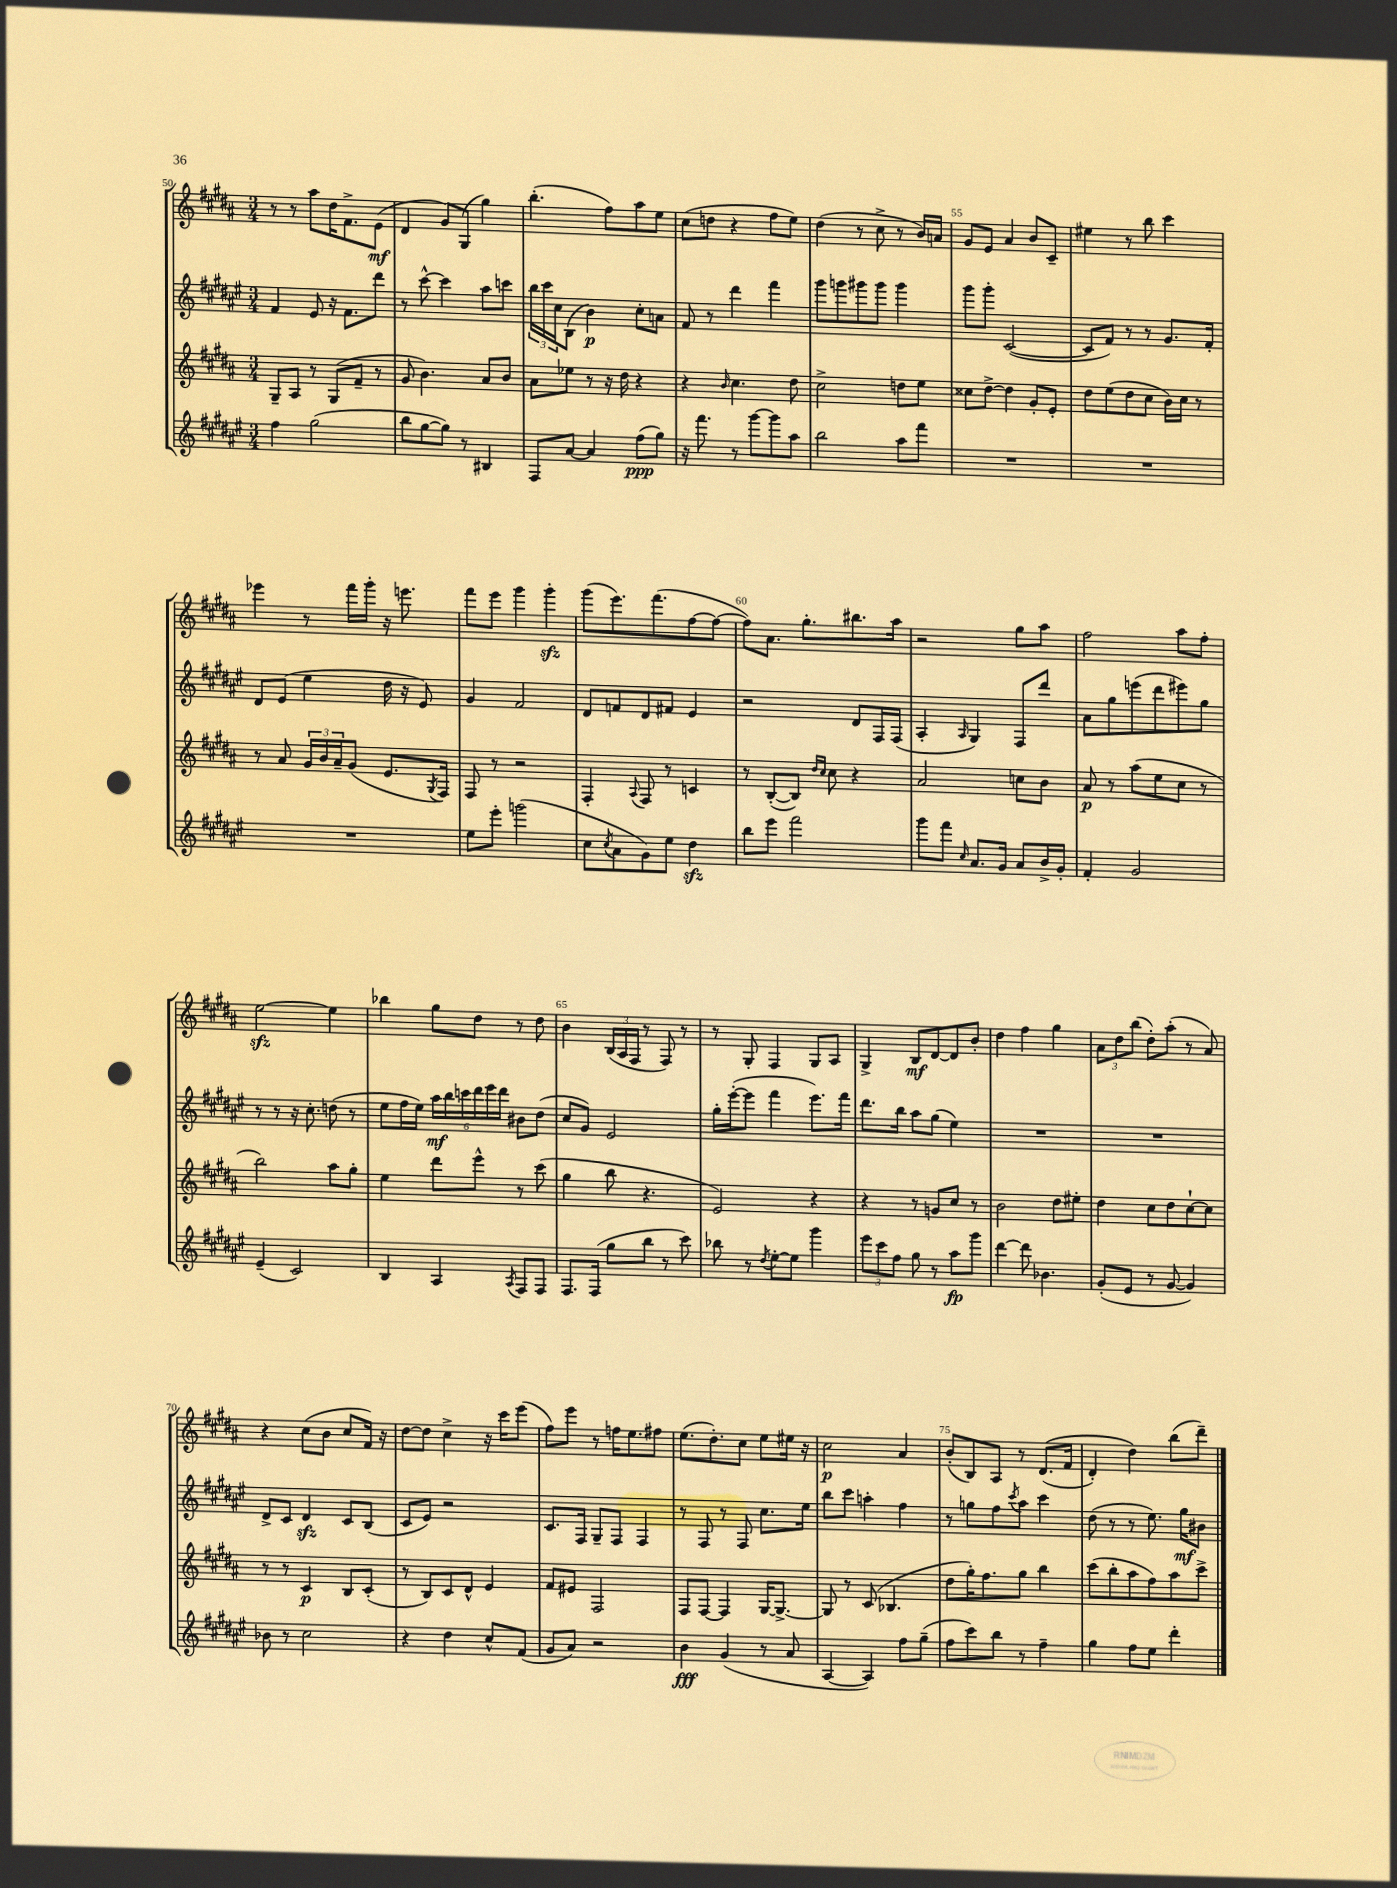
<<
\new StaffGroup <<
\new Staff = "s0" {
    \clef treble \key b \major \numericTimeSignature \time 3/4
    r8 r8 ais''8 dis''16 fis'8.-> e'8\mf( |
    dis'4 gis'8) gis8( gis''4) |
    b''4.-.( fis''8) ais''8 e''8 |
    cis''8( d''8 r4 fis''8 e''8) |
    dis''4( r8 cis''8-> r8 b'16) a'16 |
    gis'8 e'8 ais'4 b'8 cis'8-- |
    eis''4 r8 b''8 cis'''4 |
    ees'''4 r8 fis'''16 gis'''16-. r16 e'''8. |
    fis'''8 e'''8 gis'''4 gis'''4-.\sfz |
    gis'''8( e'''8.) fis'''8.( fis''8~ fis''8~ |
    fis''8) ais'8. gis''8.-. bis''8. ais''16 |
    r2 gis''8 ais''8 |
    fis''2 ais''8 fis''8-. |
    e''2~\sfz e''4 |
    bes''4 gis''8 dis''8 r8 dis''8 |
    b'4 \tuplet 3/2 { b16( ais16 fis16 } r8 fis8) r8 |
    r8 gis8-. fis4 gis8 ais8 |
    gis4-> b8\mf dis'8~ dis'8 b'8-. |
    dis''4 fis''4 gis''4 |
    \tuplet 3/2 { ais'8 dis''8 b''8( } dis''8-.) ais''8-.( r8 ais'8) |
    r4 cis''8( b'8 cis''8 fis'16) r16 |
    dis''8~ dis''8 cis''4-> r16 cis'''16 e'''8( |
    fis''8) e'''8 r8 f''16 e''8. fis''8 |
    e''8.( dis''8.-.) cis''8 e''8 eis''16 r16 |
    cis''2\p ais'4 |
    b'8-.( b8) ais8 r8 dis'8.(\( fis'16 |
    dis'4-.) dis''4\) b''8( dis'''8--) \bar "|." |
}
\new Staff = "s1" {
    \clef treble \key fis \major \numericTimeSignature \time 3/4
    fis'4 eis'8 r16 fis'8. dis'''8 |
    r8 cis'''8~-^ cis'''4 ais''8 c'''8 |
    \tuplet 3/2 { b''16 cis'''16 cis''16 } b8( b'4\p) cis''8-. a'8 |
    fis'8 r8 dis'''4 fis'''4 |
    gis'''8 g'''8 gis'''8 gis'''8 gis'''4 |
    gis'''8 gis'''8-. cis'2~( |
    cis'8 fis'8) r8 r8 gis'8. fis'16-. |
    dis'8 eis'8( eis''4 dis''16 r16 eis'8) |
    gis'4 fis'2 |
    dis'8 f'8 dis'8 fis'8 eis'4 |
    r2 dis'8 fis16 fis16( |
    ais4-. \grace { ais16 } gis4) fis8 dis'''8 |
    ais'8 gis''8 e'''8( dis'''8 eis'''8) gis''8 |
    r8 r8 r16 cis''8.-. d''8( r8 |
    eis''8 fis''16 eis''16) \tuplet 6/4 { ais''16\mf b''16 c'''16 dis'''16 eis'''16 dis'''16 } bis'8 dis''8( |
    cis''8 gis'8) eis'2 |
    gis''16-. eis'''16~-.( eis'''8 fis'''4 eis'''8.) fis'''16 |
    dis'''8. b''16 ais''8 gis''8( eis''4) |
    R2. |
    R2. |
    dis'8-> cis'8 dis'4\sfz cis'8 b8( |
    cis'8 eis'8) r2 |
    cis'8. fis16 gis8-- fis8 fis4 |
    r8 fis8 r8 fis8 cis''8. eis''16 |
    b''8 cis'''8 a''4-. fis''4 |
    r8 g''8 fis''8 \acciaccatura { cis'''8 } ais''8 cis'''4 |
    dis''8( r8 r8 eis''8.) gis''16\mf bis'8 \bar "|." |
}
\new Staff = "s2" {
    \clef treble \key b \major \numericTimeSignature \time 3/4
    gis8-- ais8 r8 gis8( fis'8-- r8 |
    gis'8 b'4.) ais'8 b'8 |
    ais'8 ees''8 r8 r16 dis''16 r4 |
    r4 \grace { b'16 } cis''4. dis''8 |
    cis''2-> d''8 e''8 |
    cisis''8 dis''8~-> dis''4 gis'8-. e'8-. |
    dis''8 e''8( dis''8 cis''8 b'16) cis''16 r8 |
    r8 ais'8 \tuplet 3/2 { gis'16 b'16 ais'16-- } gis'8( e'8. \acciaccatura { gis8 } fis16) |
    fis8 r8 r2 |
    fis4-. \appoggiatura { ais8 } fis8 r8 c'4 |
    r8 b8~-.( b8) \grace { dis''16 cis''16 } cis''8 r4 |
    ais'2 c''8 b'8 |
    ais'8\p r8 ais''8( e''8 cis''8 r8 |
    b''2) ais''8 gis''8-. |
    e''4 dis'''8 e'''8-^ r8 cis'''8( |
    gis''4 b''8 r4. |
    e'2) r4 |
    r4 r8 g'8 cis''8 r8 |
    b'2 dis''8 eis''8-. |
    dis''4 cis''8 dis''8 cis''8~-! cis''8 |
    r8 r8 cis'4\p b8 cis'8-.( |
    r8 b8) cis'8 dis'8-^ e'4 |
    fis'8 eis'8 fis2 |
    fis8 fis8~ fis4 gis16~ gis8.~-> |
    gis8 r8 cis'8( bes4. |
    dis''8 gis''16-.) fis''8. gis''8 b''4 |
    cis'''8( b''8-. ais''8 fis''8) ais''8 cis'''8-> \bar "|." |
}
\new Staff = "s3" {
    \clef treble \key fis \major \numericTimeSignature \time 3/4
    fis''4 gis''2( |
    b''8 gis''8~ gis''8) r8 bis4 |
    fis8 ais'8~ ais'4 fis''8\ppp( gis''8) |
    r16 fis'''8. r8 gis'''8~ gis'''8 ais''8 |
    b''2 ais''8 fis'''8 |
    R2. |
    R2. |
    R2. |
    eis''8 eis'''8-. g'''2( |
    cis''8 \acciaccatura { cis''8 } ais'8 gis'8) eis''8 dis''4\sfz |
    b''8 eis'''8 fis'''2 |
    gis'''8 fis'''8 \grace { cis''16 } ais'8. gis'16 ais'8 b'16-> gis'16-. |
    fis'4-. gis'2 |
    eis'4--( cis'2) |
    b4 ais4 \acciaccatura { ais8 } fis8 fis8 |
    fis8. fis16( gis''8 b''8 r8 cis'''8) |
    bes''8 r8 \acciaccatura { dis''8 } eis''8~-. eis''8 gis'''4 |
    \tuplet 3/2 { eis'''8 cis'''8 fis''8 } gis''8 r8 ais''8\fp gis'''8 |
    dis'''4~ dis'''8 bes'4. |
    gis'8-.( eis'8 r8 gis'8~ gis'4) |
    bes'8 r8 cis''2 |
    r4 dis''4 cis''8-^ fis'8( |
    gis'8 ais'8) r2 |
    b'4\fff gis'4( r8 ais'8 |
    ais4~ ais4) fis''8 gis''8--( |
    fis''8 cis'''8) b''8 r8 fis''4-- |
    gis''4 fis''8 eis''8 dis'''4-. \bar "|." |
}
>>
>>
\layout { \context { \Score currentBarNumber = #50 \override BarNumber.break-visibility = ##(#f #t #t) barNumberVisibility = #(every-nth-bar-number-visible 5) } }
